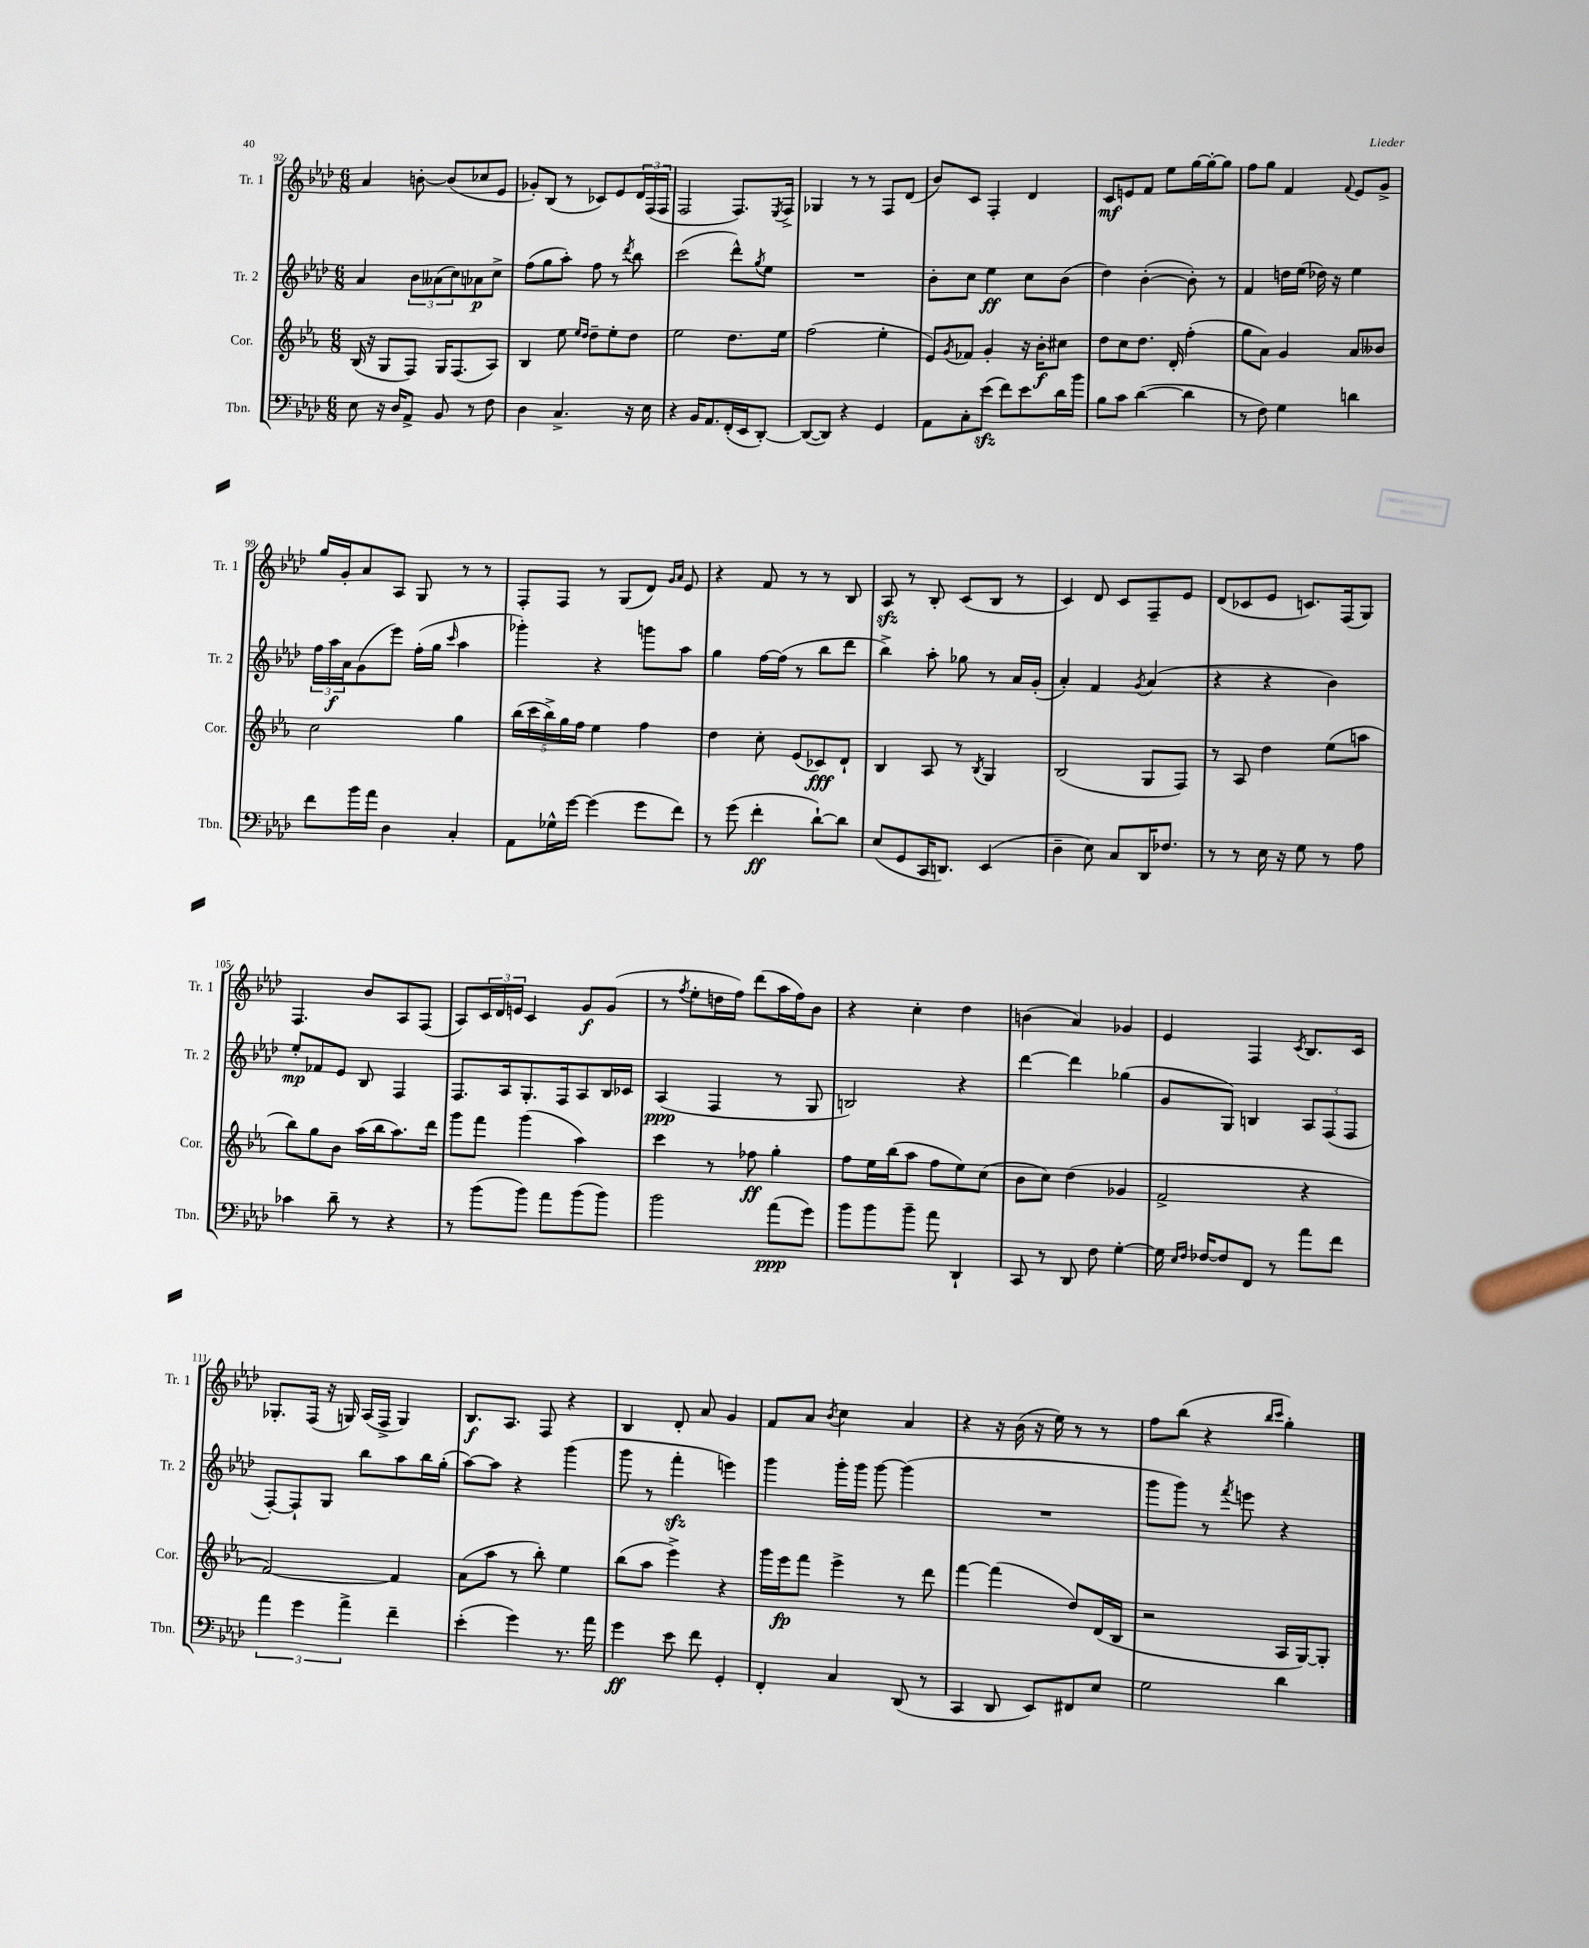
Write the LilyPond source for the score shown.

<<
\new StaffGroup <<
\new Staff = "s0" \with { instrumentName = "Tr. 1" shortInstrumentName = "Tr. 1" } {
    \clef treble \key aes \major \numericTimeSignature \time 6/8
    aes'4 b'8~-. b'8( ces''8 ees'8 |
    ges'8-.) bes8( r8 ces'8) ees'8 \tuplet 3/2 { des'16 f16( f16 } |
    f2 f8.) \acciaccatura { ees8 } f16-> |
    ges4 r8 r8 f8 des'8( |
    bes'8) c'8 f4-. des'4 |
    c'8\mf e'8 f'8 ees''8 g''16~ g''16~-. g''8 |
    f''8 g''8 f'4 \appoggiatura { f'8 } ees'8 g'8-> |
    g''16 g'16-. aes'8 aes8 g8 r8 r8 |
    f8-. f8 r8 g8( des'8) \grace { g'16 aes'16 } ees'8 |
    r4 f'8 r8 r8 bes8 |
    aes8\sfz r8 bes8-. c'8( bes8 r8 |
    c'4) des'8 c'8 f8-- ees'8 |
    des'8( ces'8 ees'8 c'8.) f16( g8) |
    f4. bes'8 aes8 f8( |
    aes8) \tuplet 3/2 { c'16 des'16 e'16 } c'4 g'8\f g'8( |
    r8 \acciaccatura { f''8 } ees''8-. d''16 f''16) des'''8( aes''16 f''16) bes'8 |
    r4 c''4-. des''4 |
    b'4( aes'4) ges'4 |
    ees'4 f4 \acciaccatura { c'8 } bes8. c'16 |
    ges8.-. f16( r16 g16) aes16( f16-> g4) |
    bes8.\f aes8. f8 r4 |
    bes4 des'8-. aes'8 g'4 |
    f'8 aes'8 \acciaccatura { bes'8 } c''4 aes'4 |
    r4 r16 bes'16( r16 ees''16) r8 r8 |
    f''8 bes''8( r4 \grace { bes''16 c'''16 } g''4-.) \bar "|." |
}
\new Staff = "s1" \with { instrumentName = "Tr. 2" shortInstrumentName = "Tr. 2" } {
    \clef treble \key aes \major \numericTimeSignature \time 6/8
    aes'4 \tuplet 3/2 { bes'8 aeses'8( c''8) } aes'8\p c''8-> |
    f''8( g''8 aes''8-.) f''8 r8 \acciaccatura { des'''8 } bes''8 |
    c'''2( des'''8-^) \acciaccatura { g''8 } ees''8 |
    R2. |
    bes'8-. c''8 ees''4\ff c''8 bes'8( |
    des''4) bes'4~-.( bes'8-.) r8 |
    f'4 d''16 ees''16( des''16) r16 ees''4 |
    \tuplet 3/2 { f''16 aes''16\f aes'16 } g'8( ees'''8) f''16-.( g''16 \grace { c'''16 } aes''4 |
    ges'''4-.) r4 g'''8 aes''8 |
    g''4 f''16~ f''16( r8 bes''8 des'''8 |
    bes''4->) aes''8-. ges''8 r8 aes'16 g'16-.( |
    aes'4-.) f'4 \acciaccatura { g'8 } aes'4( |
    r4 r4 bes'4) |
    ees''8-.\mp fes'8 ees'8 bes8 f4 |
    f8. aes16 g8.-. f16 aes8 bes16 ces'16 |
    aes4\ppp( f4 r8 g8 |
    b2) r4 |
    des'''4~ des'''4 ges''4( |
    g'8 g8) b4 \tuplet 3/2 { aes8 f8( f8 } |
    f8~-.) f8-! g8 bes''8 aes''8 bes''16 g''16-.( |
    aes''8~) aes''8 r4 g'''4( |
    g'''8 r8 f'''4-.\sfz e'''4) |
    g'''4 g'''16-. g'''16 g'''8~ g'''4( |
    R2. |
    g'''8 g'''8) r8 \acciaccatura { f'''8 } e'''8 r4 \bar "|." |
}
\new Staff = "s2" \with { instrumentName = "Cor." shortInstrumentName = "Cor." } {
    \clef treble \key ees \major \numericTimeSignature \time 6/8
    bes16( r16 g8 f8) g16 f8.( aes8) |
    bes4 ees''8 \grace { ees''16 d''16 } d''8-- ees''8-. d''8 |
    ees''2 d''8. ees''16 |
    f''2( ees''4-. |
    ees'8) \acciaccatura { g'8 } fes'8 g'4-. r16 bes'16-.\f cis''8 |
    d''8 c''8 d''8. d'16-. f''4-.( |
    g''8 aes'8) g'4 aes'8 beses'8 |
    c''2 g''4 |
    \tuplet 5/4 { bes''16( c'''16 bes''16->) g''16 f''16 } ees''4 f''4 |
    d''4 c''8-. ees'8( ces'8\fff) d'8-! |
    bes4 aes8 r8 \acciaccatura { bes8 } g4 |
    bes2( g8 f8) |
    r8 aes8 d''4 ees''8( a''8 |
    bes''8) g''8 bes'8 aes''16( bes''16 aes''8.) d'''16 |
    g'''8 f'''8 g'''4( aes''4) |
    c'''4 r8 fes''8\ff g''4-. |
    f''8 ees''16 bes''16( aes''8 f''8 ees''8) c''8( |
    bes'8 c''8) d''4( ges'4 |
    f'2-> r4 |
    f'2~) f'4 |
    aes'8( aes''8 r8 bes''8-.) ees''4 |
    bes''8( aes''8 ees'''4->) r4 |
    g'''16 ees'''16\fp f'''8 ees'''4-> r8 d'''8 |
    f'''4~ f'''4( d''8) d'16( bes16 |
    r2 aes16 g16~) g8-. \bar "|." |
}
\new Staff = "s3" \with { instrumentName = "Tbn." shortInstrumentName = "Tbn." } {
    \clef bass \key aes \major \numericTimeSignature \time 6/8
    ees8 r16 des16 aes,8-> bes,8 r8 f8 |
    des4 c4.-> r16 ees16 |
    r4 bes,16 aes,8. f,16-.( ees,16 des,8~-.) |
    des,8~( des,8) r4 g,4 |
    aes,8 c8-. ees'8\sfz( f'8) ees'8 des'16 bes'16 |
    bes8 c'8 des'4~( des'4 |
    r8 f8) g4 d'4 |
    f'8 bes'16 aes'16 des4 c4-. |
    aes,8 ges16-^ g'16~ g'4( g'8 f'8) |
    r8 g'8( f'4-.\ff des'8~-!) des'8 |
    ees8( g,8 c,16 d,8.) ees,4( |
    des4-- ees8) c8 des,16 fes8. |
    r8 r8 ees16 r16 g8 r8 aes8 |
    ces'4 des'8-- r8 r4 |
    r8 bes'8( bes'8) aes'8 bes'8( bes'8) |
    bes'2 aes'8\ppp( g'8) |
    bes'8 bes'8 bes'8-- aes'8 des,4-! |
    c,8 r8 des,8 f8 g4~-. |
    g16 \grace { ees16 f16 } fes16~ fes8 f,8 r8 aes'8 f'8 |
    \tuplet 3/2 { aes'4 g'4 aes'4-> } f'4-- |
    ees'4-.( g'4) r8. aes'16 |
    g'4\ff ees'8 f'8 g,4-. |
    f,4-. c4 des,8( r8 |
    c,4 des,8 ees,8) fis,8 ees8 |
    g2 des'4 \bar "|." |
}
>>
>>
\layout { \context { \Score currentBarNumber = #92 } }
